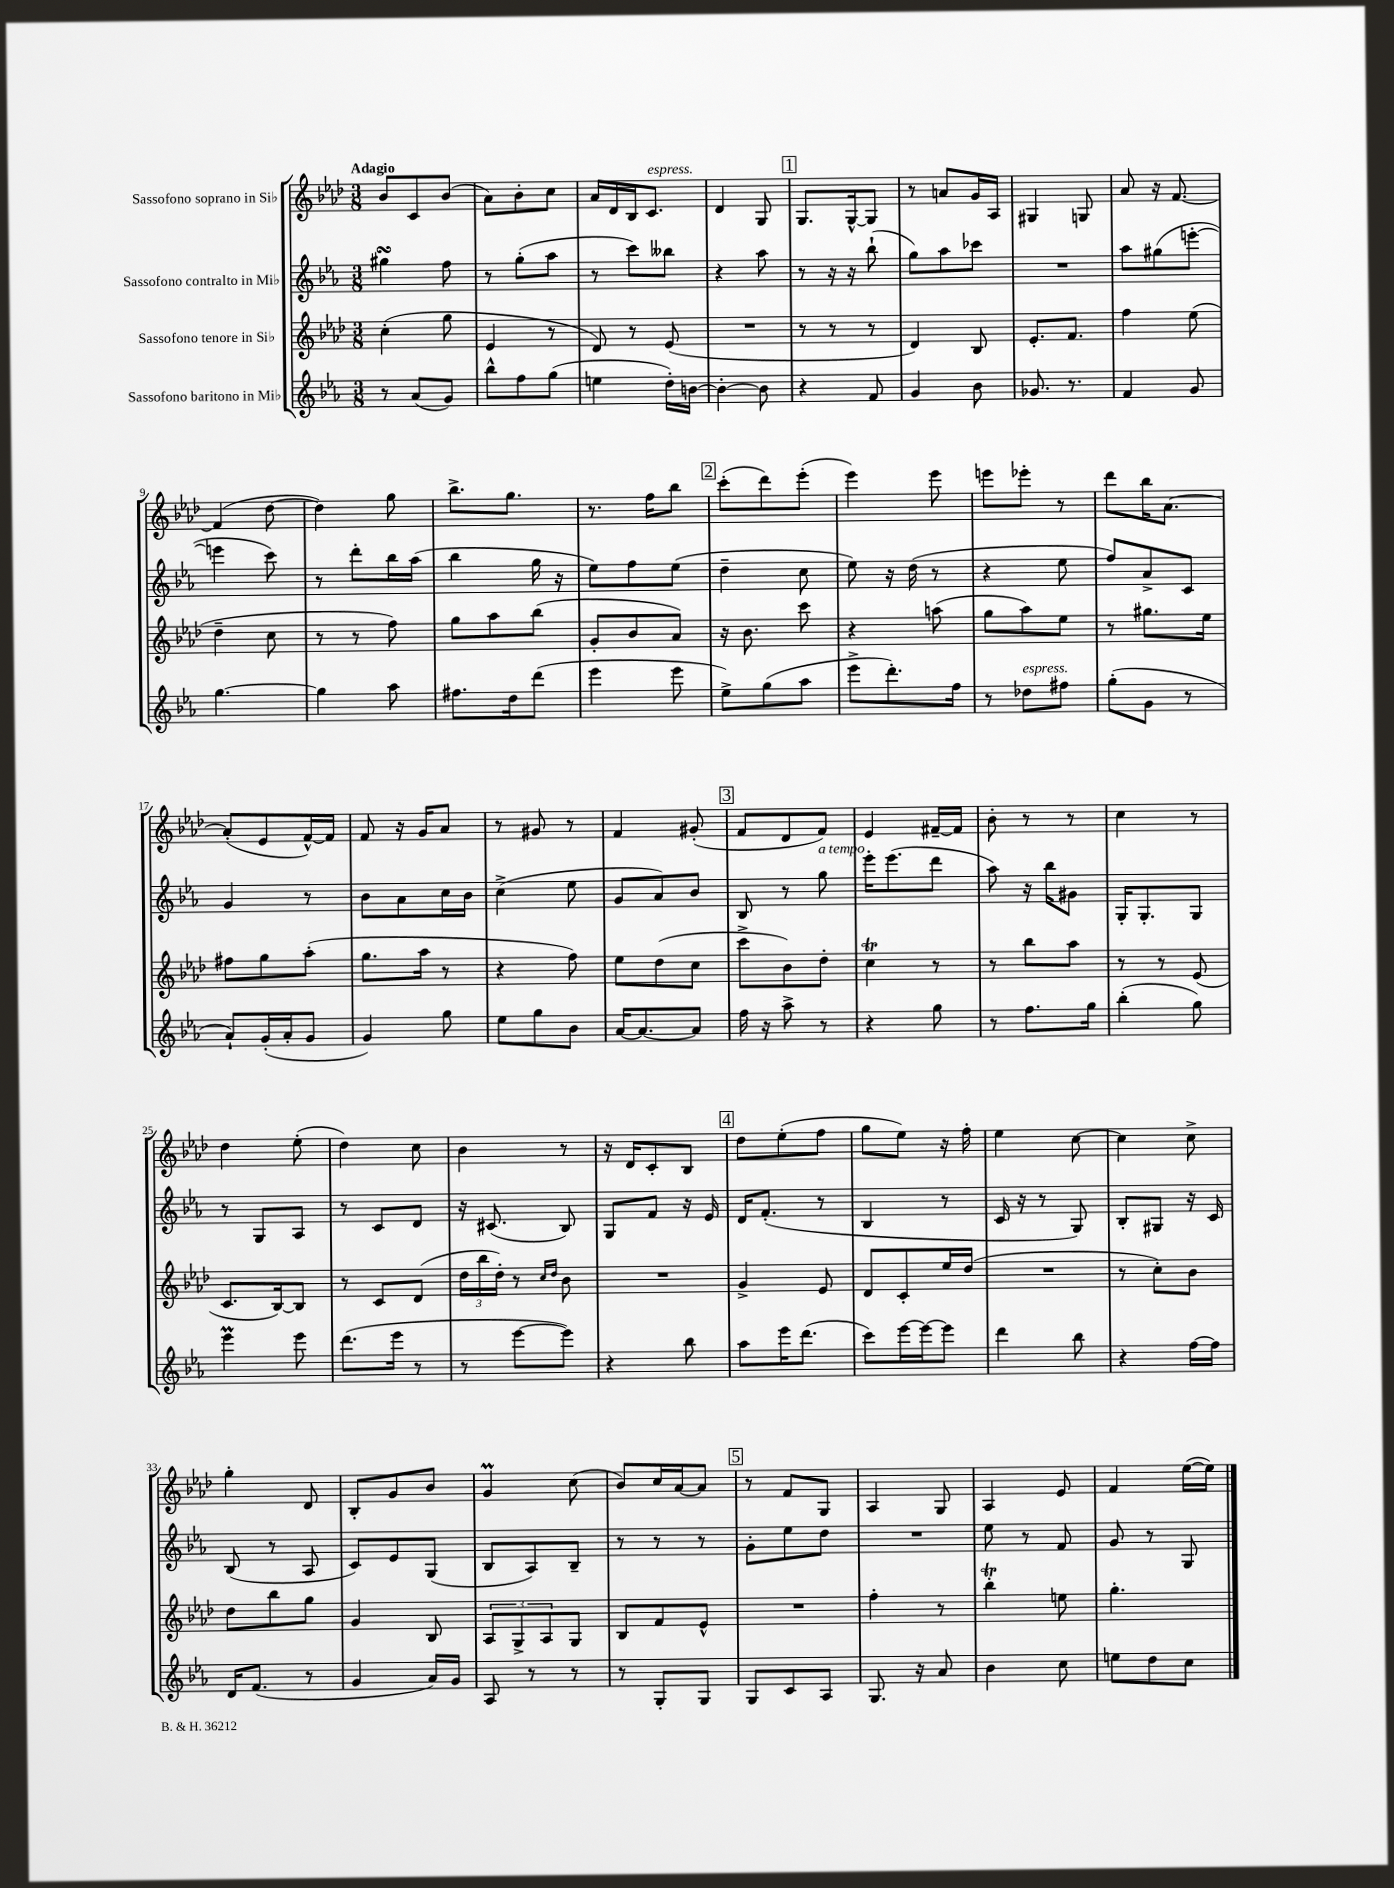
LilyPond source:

<<
\new StaffGroup <<
\new Staff = "s0" \with { instrumentName = "Sassofono soprano in Sib" } {
    \clef treble \key aes \major \numericTimeSignature \time 3/8 \tempo "Adagio"
    bes'8 c'8 bes'8( |
    aes'8) bes'8-. c''8 |
    aes'16 des'16 bes16 c'8.^\markup { \italic "espress." } |
    des'4 g8 |
    \mark \markup { \box "1" } g8. g16~-^ g8 |
    r8 a'8 g'16 aes16 |
    gis4 g8 |
    aes'8 r16 f'8.~ |
    f'4( des''8~ |
    des''4) g''8 |
    bes''8.-> g''8. |
    r8. f''16 bes''8 |
    \mark \markup { \box "2" } c'''8-.( des'''8) ees'''8-.( |
    ees'''4) ees'''8 |
    e'''8 ees'''8-. r8 |
    des'''8 bes''16 aes'8.~ |
    aes'8-.( ees'8 f'16~-^) f'16 |
    f'8 r16 g'16 aes'8 |
    r8 gis'8 r8 |
    f'4 gis'8-.( |
    \mark \markup { \box "3" } f'8 des'8 f'8) |
    ees'4 fis'16~-- fis'16 |
    bes'8-. r8 r8 |
    c''4 r8 |
    des''4 ees''8-.( |
    des''4) c''8 |
    bes'4 r8 |
    r16 des'16 c'8-. bes8 |
    \mark \markup { \box "4" } des''8 ees''8-.( f''8 |
    g''8 ees''8) r16 f''16-. |
    ees''4 c''8~ |
    c''4 c''8-> |
    g''4-. des'8 |
    bes8-. g'8 bes'8 |
    g'4\prall c''8( |
    bes'8) c''16 aes'16~ aes'8 |
    \mark \markup { \box "5" } r8 f'8 g8 |
    aes4 g8 |
    aes4 ees'8 |
    f'4 ees''16~( ees''16) \bar "|." |
}
\new Staff = "s1" \with { instrumentName = "Sassofono contralto in Mib" } {
    \clef treble \key ees \major \numericTimeSignature \time 3/8
    gis''4\turn f''8 |
    r8 g''8-.( aes''8 |
    r8 c'''8) beses''8 |
    r4 aes''8 |
    \mark \markup { \box "1" } r8 r16 r16 bes''8-!( |
    g''8) aes''8 ces'''8 |
    R4. |
    aes''8 gis''8( e'''8~-. |
    e'''4 c'''8) |
    r8 d'''8-. bes''16 aes''16( |
    bes''4 g''16 r16 |
    ees''8) f''8 ees''8( |
    \mark \markup { \box "2" } d''4-- c''8 |
    ees''8) r16 d''16( r8 |
    r4 ees''8 |
    f''8) aes'8-> c'8 |
    g'4 r8 |
    bes'8 aes'8 c''16 bes'16 |
    c''4->( ees''8 |
    g'8 aes'8) bes'8 |
    \mark \markup { \box "3" } bes8 r8 g''8^\markup { \italic "a tempo" } |
    ees'''16-. ees'''8.( d'''8 |
    aes''8) r16 bes''16 gis'8 |
    g16-. g8.-. g8 |
    r8 g8 aes8 |
    r8 c'8 d'8 |
    r16 cis'8.( bes8) |
    g8 f'8 r16 ees'16 |
    \mark \markup { \box "4" } d'16 f'8.-.( r8 |
    bes4 r8 |
    c'16 r16 r8 g8) |
    bes8-. gis8 r16 c'16 |
    bes8( r8 aes8 |
    c'8) ees'8 g8( |
    bes8 aes8) bes8-- |
    r8 r8 r8 |
    \mark \markup { \box "5" } g'8-. ees''8 d''8 |
    R4. |
    ees''8 r8 f'8 |
    g'8 r8 g8 \bar "|." |
}
\new Staff = "s2" \with { instrumentName = "Sassofono tenore in Sib" } {
    \clef treble \key aes \major \numericTimeSignature \time 3/8
    c''4-.( g''8 |
    ees'4 r8 |
    des'8) r8 ees'8( |
    R4. |
    \mark \markup { \box "1" } r8 r8 r8 |
    des'4) bes8 |
    ees'8.-. f'8. |
    f''4 ees''8( |
    des''4-- c''8 |
    r8 r8 f''8) |
    g''8 aes''8 bes''8( |
    g'8-. bes'8 aes'8) |
    \mark \markup { \box "2" } r16 bes'8. c'''8 |
    r4 a''8( |
    g''8 aes''8) ees''8 |
    r8 gis''8. ees''16 |
    fis''8 g''8 aes''8-.( |
    g''8. aes''16 r8 |
    r4 f''8) |
    ees''8 des''8( c''8 |
    \mark \markup { \box "3" } c'''8-> bes'8) des''8-. |
    c''4\trill r8 |
    r8 bes''8 aes''8 |
    r8 r8 ees'8( |
    c'8. bes16~) bes8 |
    r8 c'8 des'8( |
    \tuplet 3/2 { des''16 bes''16 des''16-.) } r8 \grace { c''16 des''16 } bes'8 |
    R4. |
    \mark \markup { \box "4" } g'4-> ees'8 |
    des'8 c'8-. ees''16 des''16( |
    R4. |
    r8 c''8-.) bes'8 |
    des''8 bes''8 g''8 |
    g'4 bes8 |
    \tuplet 3/2 { aes8 g8-> aes8 } g8 |
    bes8 f'8 ees'8-^ |
    \mark \markup { \box "5" } R4. |
    f''4-. r8 |
    bes''4-.\trill e''8 |
    g''4.-. \bar "|." |
}
\new Staff = "s3" \with { instrumentName = "Sassofono baritono in Mib" } {
    \clef treble \key ees \major \numericTimeSignature \time 3/8
    r8 aes'8( g'8) |
    bes''8-^ f''8 g''8( |
    e''4 d''16-.) b'16~ |
    b'4~-. b'8 |
    \mark \markup { \box "1" } r4 f'8 |
    g'4 bes'8 |
    ges'8. r8. |
    f'4 g'8 |
    g''4.~ |
    g''4 aes''8 |
    fis''8. d''16 d'''8( |
    ees'''4 ees'''8 |
    \mark \markup { \box "2" } ees''8->) g''8( aes''8 |
    ees'''8-> d'''8.-.) f''16 |
    r8 des''8^\markup { \italic "espress." } fis''8 |
    g''8-.( g'8 r8 |
    aes'8-!) g'16-.( aes'16-. g'8 |
    g'4) g''8 |
    ees''8 g''8 bes'8 |
    aes'16~ aes'8.~ aes'8 |
    \mark \markup { \box "3" } f''16 r16 aes''8-> r8 |
    r4 g''8 |
    r8 f''8. g''16 |
    bes''4-.( g''8) |
    ees'''4\prall ees'''8 |
    d'''8.( ees'''16 r8 |
    r8 ees'''8~ ees'''8) |
    r4 bes''8 |
    \mark \markup { \box "4" } aes''8 ees'''16 d'''8.( |
    c'''8) ees'''16~ ees'''16~ ees'''8 |
    d'''4 bes''8 |
    r4 f''16~ f''16 |
    d'16 f'8.( r8 |
    g'4 aes'16) g'16 |
    aes8 r8 r8 |
    r8 g8-. g8 |
    \mark \markup { \box "5" } g8 c'8 aes8 |
    g8. r16 aes'8 |
    bes'4 c''8 |
    e''8 d''8 c''8 \bar "|." |
}
>>
>>
